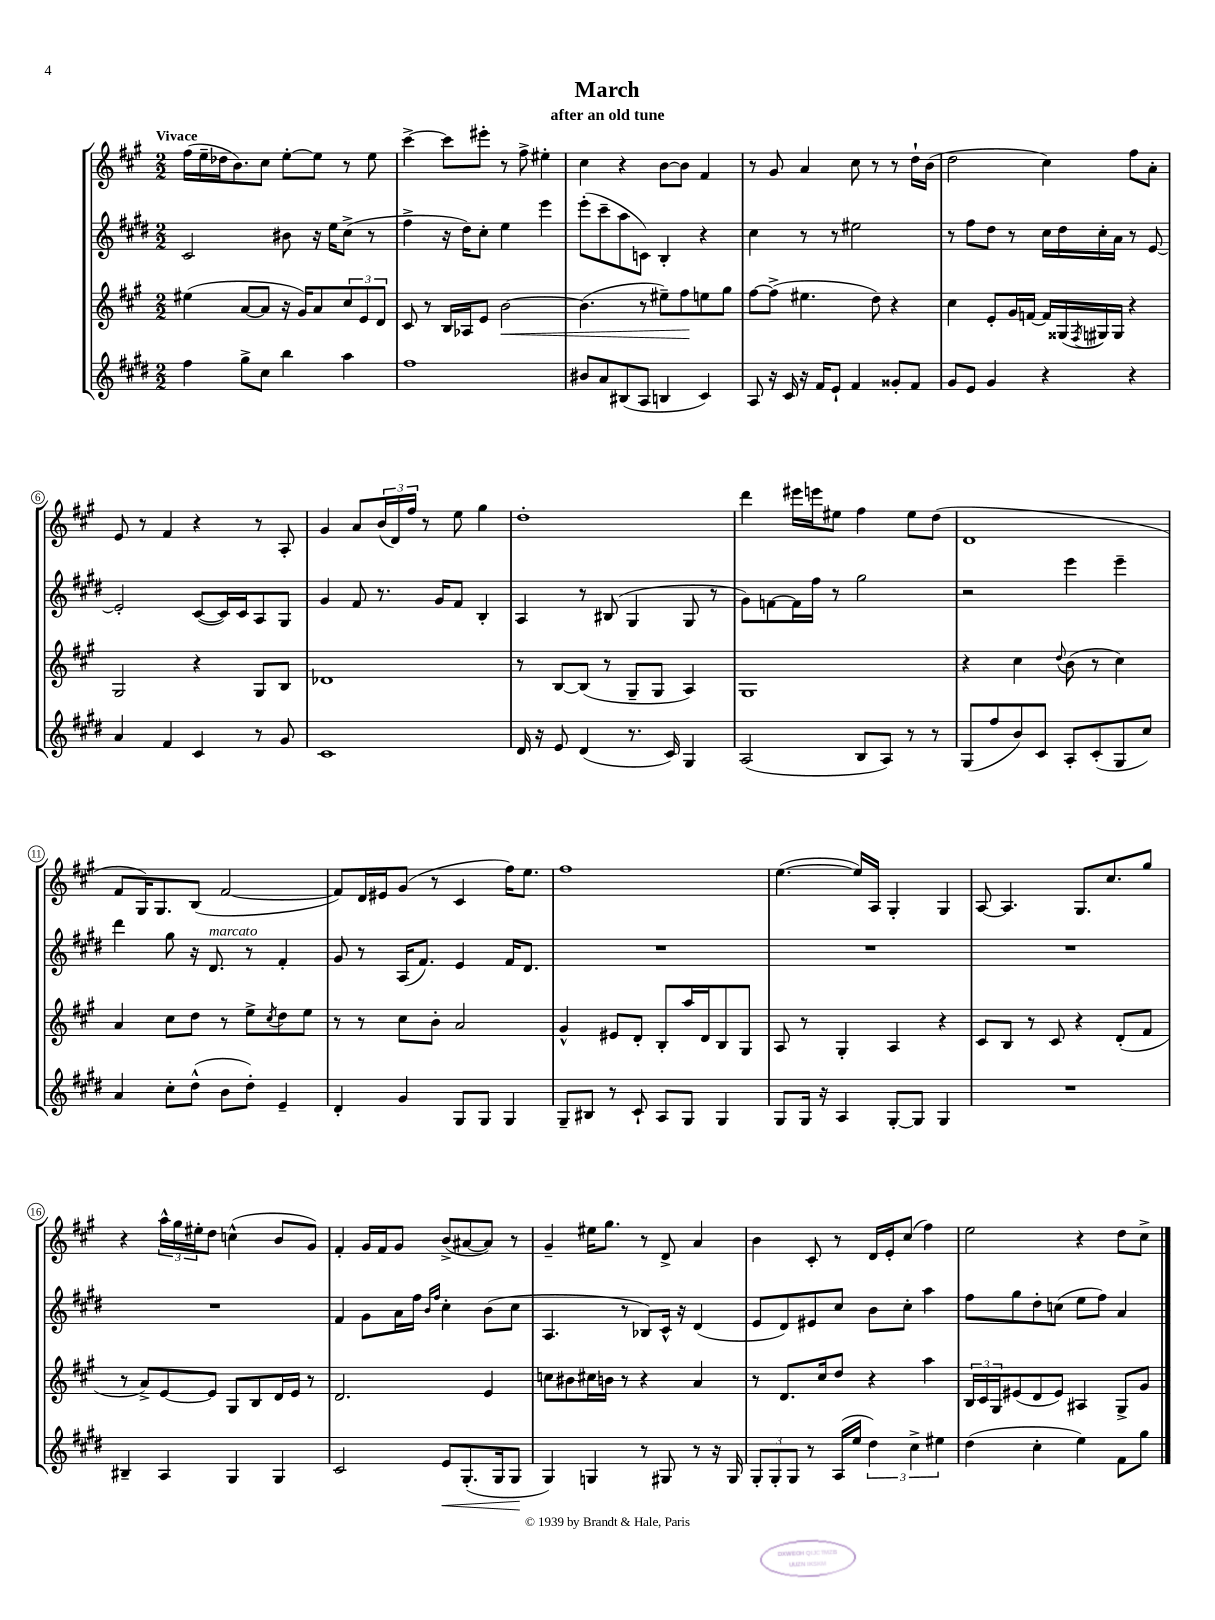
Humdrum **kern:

**kern	**kern	**kern	**kern
*staff4	*staff3	*staff2	*staff1
*clefG2	*clefG2	*clefG2	*clefG2
*k[f#c#g#d#]	*k[f#c#g#]	*k[f#c#g#d#]	*k[f#c#g#]
*M2/2	*M2/2	*M2/2	*M2/2
4ff#	(4ee#	2c#	(16ff#
.	.	.	16ee~
.	.	.	16dd-
.	.	.	8.b)
8gg#^	[8a	.	.
8cc#	8a]	.	8cc#
4bb	16r	8b#	[8ee'
.	16g#)	.	.
.	8a	16r	8ee]
.	.	16ee	.
4aa	12cc#	(8cc#^	8r
.	12e	.	.
.	.	8r	8ee
.	12d	.	.
=	=	=	=
1ff#	8c#	4ff#^	[4ccc#^
.	8r	.	.
.	16B	16r	8ccc#]
.	16A-	16dd#)	.
.	8e	8cc#'	8eee#'
.	[2b	4ee	8r
.	.	.	8ff#^
.	.	4eee	4ee#'
=	=	=	=
8b#	(4.b]	(8eee'	4cc#
8a	.	8ccc#~	.
(8B#	.	8aa	4r
8A	8r	8c)	.
4B	8ee#~)	4B'	[8b
.	8ff#	.	8b]
4c#)	8ee	4r	4f#
.	8gg#	.	.
=	=	=	=
8A	[8ff#	4cc#	8r
16r	(8ff#^]	.	8g#
16c#	.	.	.
16r	4.ee#	8r	4a
16f#	.	.	.
8e`	.	8r	.
4f#	.	2ee#	8cc#
.	8dd)	.	8r
8g##'	4r	.	8r
8f#	.	.	16dd`
.	.	.	(16b
=	=	=	=
8g#	4cc#	8r	2dd
8e	.	8ff#	.
4g#	8e'	8dd#	.
.	16g#	8r	.
.	[16f	.	.
4r	16f]	16cc#	4cc#)
.	(16G##	16dd#	.
.	8qF#	.	.
.	16G#)	16cc#'	.
.	16G#	16a	.
4r	4r	8r	8ff#
.	.	[8e	8a'
=	=	=	=
4a	2G#	2e']	8e
.	.	.	8r
4f#	.	.	4f#
4c#	4r	([8c#	4r
.	.	16c#])	.
.	.	16c#	.
8r	8G#	8A	8r
8g#	8B	8G#	8A'
=	=	=	=
1c#	1d-	4g#	4g#
.	.	8f#	8a
.	.	8.r	(24b
.	.	.	24d)
.	.	.	24ff#
.	.	.	8r
.	.	16g#	.
.	.	8f#	8ee
.	.	4B'	4gg#
=	=	=	=
16d#	8r	4A	1dd'
16r	.	.	.
8e	[8B	.	.
(4d#	(8B]	8r	.
.	8r	(8B#	.
8.r	8G#~	4G#	.
.	8G#	.	.
16c#)	.	.	.
4G#	4A)	8G#	.
.	.	8r	.
=	=	=	=
(2A	1G#	8g#)	4ddd
.	.	[8f	.
.	.	16f]	16eee#
.	.	16ff#	16eee
.	.	8r	8ee#
8B	.	2gg#	4ff#
8A)	.	.	.
8r	.	.	8ee#
8r	.	.	(8dd
=	=	=	=
(8G#	4r	2r	1d
8ff#	.	.	.
8b)	4cc#	.	.
8c#	.	.	.
.	8qqdd	.	.
8A'	(8b	4eee	.
(8c#'	8r	.	.
8G#	4cc#)	4eee~	.
8cc#)	.	.	.
=	=	=	=
4a	4a	4ddd#	8f#
.	.	.	16G#)
.	.	.	8.G#
8cc#'	8cc#	8gg#	.
(8dd#^^	8dd	16r	(8B
.	.	8.d#	.
8b	8r	.	[2f#
8dd#')	8ee^	8r	.
.	8qcc#	.	.
4e~	8dd	4f#'	.
.	8ee	.	.
=	=	=	=
4d#'	8r	8g#	8f#])
.	8r	8r	16d
.	.	.	16e#
4g#	8cc#	(16A	(8g#
.	.	8.f#)	.
.	8b'	.	8r
8G#	2a	4e	4c#
8G#	.	.	.
4G#	.	16f#	16ff#)
.	.	8.d#	8.ee
=	=	=	=
8G#~	4g#^^	1r	1ff#
8B#	.	.	.
8r	8e#	.	.
8c#`	8d'	.	.
8A	8B'	.	.
8G#	16aa	.	.
.	16d	.	.
4G#	8B	.	.
.	8G#	.	.
=	=	=	=
8G#	8A	1r	([4.ee
16G#	8r	.	.
16r	.	.	.
4A	4G#'	.	.
.	.	.	16ee])
.	.	.	16A
[8G#'	4A	.	4G#'
8G#]	.	.	.
4G#	4r	.	4G#
=	=	=	=
1r	8c#	1r	[8A
.	8B	.	4.A]
.	8r	.	.
.	8c#	.	.
.	4r	.	8.G#
.	.	.	8.cc#
.	(8d'	.	.
.	8f#	.	8gg#
=	=	=	=
4B#~	8r	1r	4r
.	8a^)	.	.
4A	[8e	.	24aa^^
.	.	.	24gg#
.	.	.	24ee#'
.	8e]	.	8dd
4G#	8G#	.	(4cc^^
.	8B	.	.
4G#	16d	.	8b
.	16e	.	.
.	8r	.	8g#)
=	=	=	=
2c#	2.d	4f#	4f#'
.	.	8g#	16g#
.	.	.	16f#
.	.	16a	8g#
.	.	16ff#	.
.	.	16qqb	.
.	.	16qqff#	.
8e	.	4cc#'	(8b^
(8.G#'	.	.	[8a#
.	4e	(8b	8a#])
16G#	.	.	.
8G#	.	8cc#	8r
=	=	=	=
4G#)	8cc	4.A	4g#~
.	8b#	.	.
4G	16cc#	.	16ee#
.	16b	.	8.gg#
.	8r	8r	.
8r	4r	8B-)	8r
8G#	.	16c#^^	8d^
.	.	16r	.
8r	4a	(4d#	4a
16r	.	.	.
16G#	.	.	.
=	=	=	=
12G#'	8r	8e	4b
12G#'	.	.	.
.	8.d	8d#)	.
12G#	.	.	.
8r	.	8e#	8c#'
.	16cc#	.	.
(16A	8dd	8cc#	8r
16ee	.	.	.
6dd#)	4r	8b	16d
.	.	.	16e'
.	.	8cc#'	(8cc#
6cc#^	.	.	.
.	4aa	4aa	4ff#)
6ee#	.	.	.
=	=	=	=
(4dd#	24B	8ff#	2ee
.	24c#	.	.
.	24G#	.	.
.	(8e#	8gg#	.
4cc#'	8d	8dd#'	.
.	8e#)	(8cc	.
4ee)	4A#	8ee	4r
.	.	8ff#)	.
8f#	8G#^	4a	8dd
8gg#	8g#	.	8cc#^
==	==	==	==
*-	*-	*-	*-
